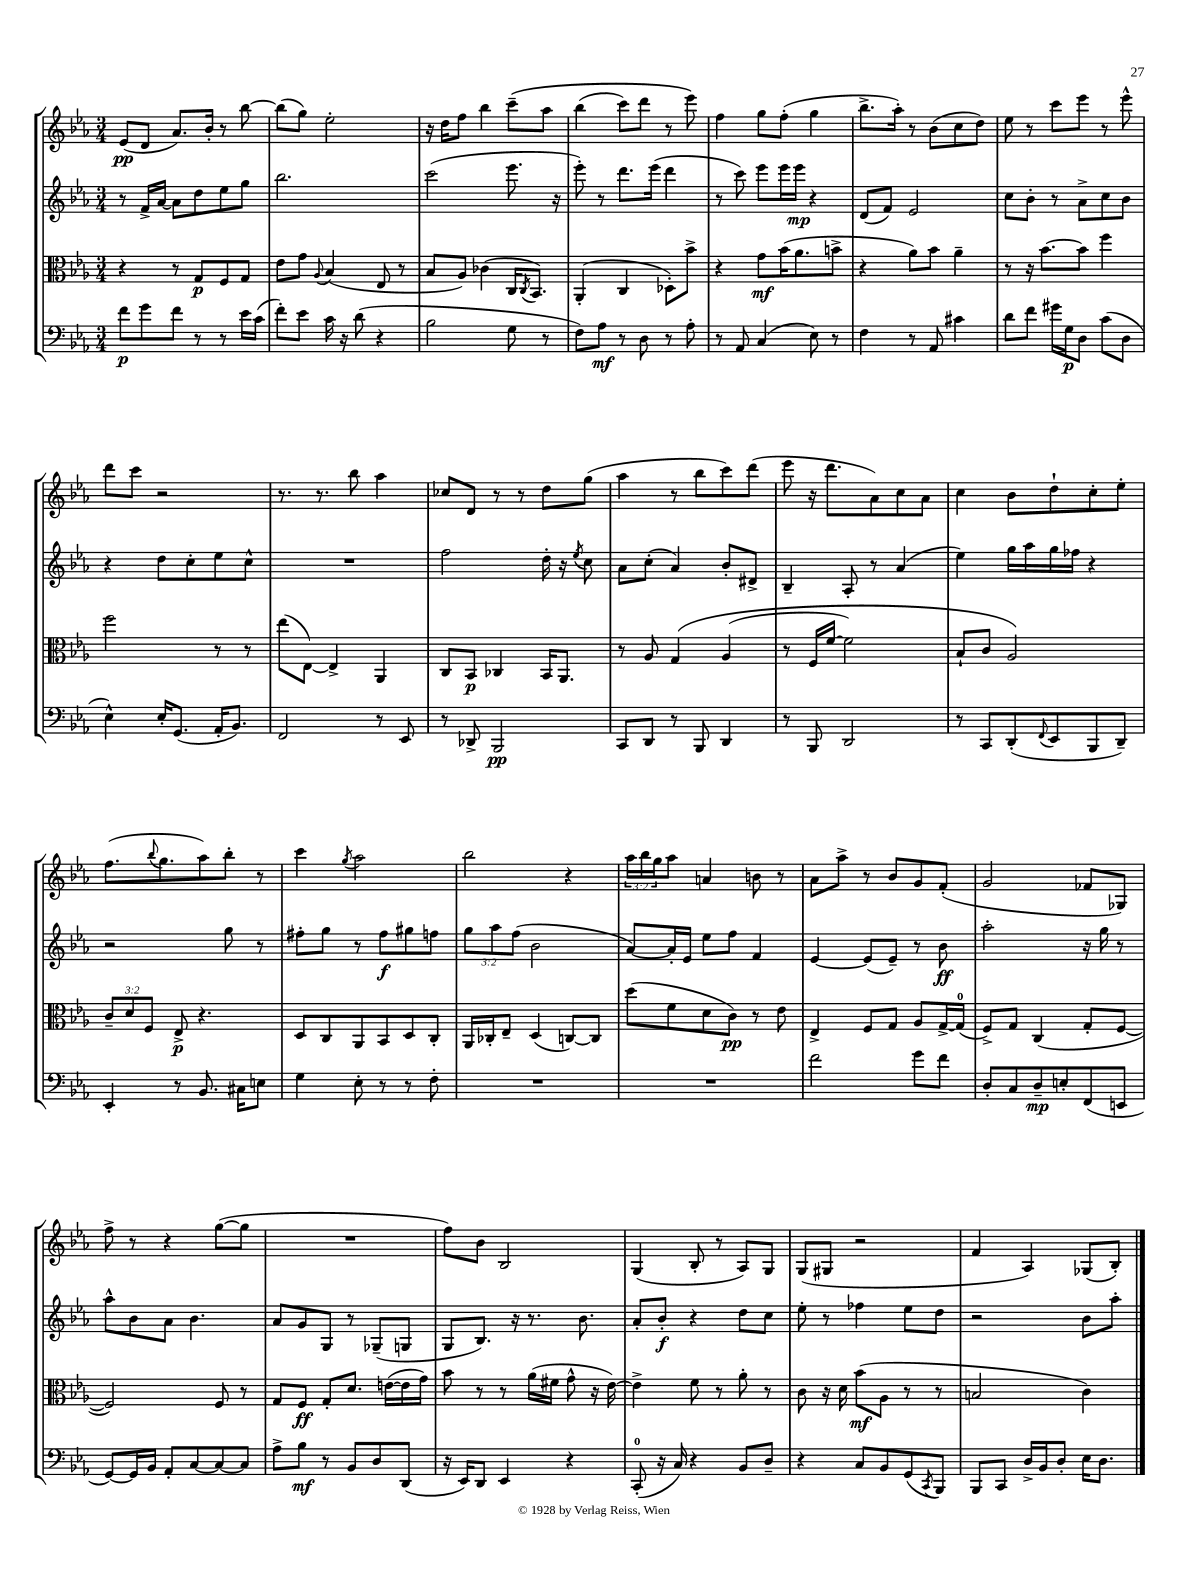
<<
\new StaffGroup <<
\new Staff = "s0" {
    \clef treble \key ees \major \numericTimeSignature \time 3/4 \override Staff.TupletNumber.text = #tuplet-number::calc-fraction-text
    ees'8\pp( d'8 aes'8.) bes'16-. r8 bes''8~ |
    bes''8( g''8) ees''2-. |
    r16 d''16 f''8 bes''4 c'''8--\( aes''8 |
    bes''4( c'''8) d'''8 r8 ees'''8\) |
    f''4 g''8 f''8-.( g''4 |
    bes''8.-> aes''16-.) r8 bes'8( c''8 d''8) |
    ees''8 r8 c'''8 ees'''8 r8 ees'''8-^ |
    d'''8 c'''8 r2 |
    r8. r8. bes''8 aes''4 |
    ces''8 d'8 r8 r8 d''8 g''8( |
    aes''4 r8 bes''8 c'''8) d'''8( |
    ees'''8 r16 d'''8. aes'8) c''8 aes'8 |
    c''4 bes'8 d''8-! c''8-. ees''8-. |
    f''8.( \appoggiatura { bes''8 } g''8. aes''8) bes''8-. r8 |
    c'''4 \acciaccatura { g''8 } aes''2 |
    bes''2 r4 |
    \tuplet 3/2 { aes''16 bes''16 g''16 } aes''8 a'4 b'8 r8 |
    aes'8 aes''8-> r8 bes'8 g'8 f'8-.( |
    g'2 fes'8 ges8) |
    f''8-> r8 r4 g''8~( g''8 |
    R2. |
    f''8) bes'8 bes2 |
    g4( bes8-. r8 aes8) g8 |
    g8( gis8 r2 |
    f'4 aes4) ges8( bes8-.) \bar "|." |
}
\new Staff = "s1" {
    \clef treble \key ees \major \numericTimeSignature \time 3/4 \override Staff.TupletNumber.text = #tuplet-number::calc-fraction-text
    r8 f'16-> aes'16~ aes'8 d''8 ees''8 g''8 |
    bes''2. |
    c'''2( ees'''8. r16 |
    ees'''8-.) r8 d'''8. ees'''16( d'''4 |
    r8 c'''8) ees'''8 ees'''16 ees'''16\mp r4 |
    d'8( f'8) ees'2 |
    c''8 bes'8-. r8 aes'8-> c''8 bes'8 |
    r4 d''8 c''8-. ees''8 c''8-^ |
    R2. |
    f''2 d''16-. r16 \acciaccatura { ees''8 } c''8 |
    aes'8 c''8-.( aes'4) bes'8-. dis'8-> |
    bes4-- aes8-. r8 aes'4( |
    ees''4) g''16 aes''16 g''16 fes''16 r4 |
    r2 g''8 r8 |
    fis''8-. g''8 r8 fis''8\f gis''8 f''8 |
    \tuplet 3/2 { g''8 aes''8 f''8( } bes'2 |
    aes'8~) aes'16-. ees'16 ees''8 f''8 f'4 |
    ees'4~ ees'8( ees'8--) r8 bes'8\ff |
    aes''2-. r16 g''16 r8 |
    aes''8-^ bes'8 aes'8 bes'4. |
    aes'8 g'8 g8 r8 ges8--( g8 |
    g8 bes8.) r16 r8. bes'8. |
    aes'8-. bes'8-.\f r4 d''8 c''8 |
    ees''8-. r8 fes''4 ees''8 d''8 |
    r2 bes'8 aes''8-. \bar "|." |
}
\new Staff = "s2" {
    \clef alto \key ees \major \numericTimeSignature \time 3/4 \override Staff.TupletNumber.text = #tuplet-number::calc-fraction-text
    r4 r8 g8\p f8 g8 |
    ees'8 g'8 \appoggiatura { aes8 } bes4( ees8 r8 |
    bes8 aes8) ces'4( c16 \acciaccatura { c8 } bes,8.) |
    aes,4-.( c4 des8-.) bes'8-> |
    r4 g'8\mf bes'16( aes'8. b'8-> |
    r4 aes'8) bes'8 aes'4-- |
    r8 r16 bes'8.~ bes'8 f''4 |
    f''2 r8 r8 |
    ees''8( ees8~) ees4-> aes,4 |
    c8 bes,8\p ces4 bes,16 aes,8. |
    r8 aes8 g4\( aes4( |
    r8 f16 f'16~ f'2) |
    bes8-! c'8 aes2\) |
    \tuplet 3/2 { c'8-- d'8 f8 } ees8->\p r4. |
    d8 c8 aes,8 bes,8 d8 c8-. |
    aes,16 ces16-. ees8-- d4( c8~) c8 |
    d''8( f'8 d'8 c'8\pp) r8 ees'8 |
    ees4-> f8 g8 aes8 g16~-> g16-0( |
    f8->) g8 c4( g8-. f8~ |
    f2) f8 r8 |
    g8 f8\ff g8-. d'8. e'16~( e'16 g'16) |
    bes'8 r8 r8 aes'16( fis'16 g'8-^ r16 ees'16~) |
    ees'4-> f'8 r8 aes'8-. r8 |
    c'8 r16 d'16 bes'8\mf( aes8 r8 r8 |
    b2 c'4) \bar "|." |
}
\new Staff = "s3" {
    \clef bass \key ees \major \numericTimeSignature \time 3/4
    f'8\p g'8 f'8 r8 r8 ees'16 c'16( |
    f'8-.) ees'8 c'16 r16 d'8( r4 |
    bes2 g8 r8 |
    f8) aes8\mf r8 d8 r8 aes8-. |
    r8 aes,8 c4( ees8) r8 |
    f4 r8 aes,8 cis'4 |
    d'8 f'8 gis'16 g16\p d8 c'8( d8 |
    ees4-^) ees16-. g,8.( aes,16-. bes,8.) |
    f,2 r8 ees,8 |
    r8 des,8-> bes,,2\pp |
    c,8 d,8 r8 bes,,8 d,4 |
    r8 bes,,8 d,2 |
    r8 c,8 d,8-.( \appoggiatura { f,8 } ees,8 bes,,8 d,8--) |
    ees,4-. r8 bes,8. cis16 e8 |
    g4 ees8-. r8 r8 f8-. |
    R2. |
    R2. |
    f'2 g'8 f'8 |
    d8-. c8 d8--\mp e8-. f,8( e,8 |
    g,8~) g,16 bes,16 aes,8-. c8~ c8~ c8 |
    aes8-> bes8\mf r8 bes,8 d8 d,8( |
    r16 ees,16) d,8 ees,4 r4 |
    c,8-0-.( r16 c16) r4 bes,8 d8-- |
    r4 c8 bes,8 g,8( \acciaccatura { c,8 } bes,,8) |
    bes,,8 c,8 d16-> bes,16 d8-. ees16 d8. \bar "|." |
}
>>
>>
\layout { \context { \Score \remove "Bar_number_engraver" } }
